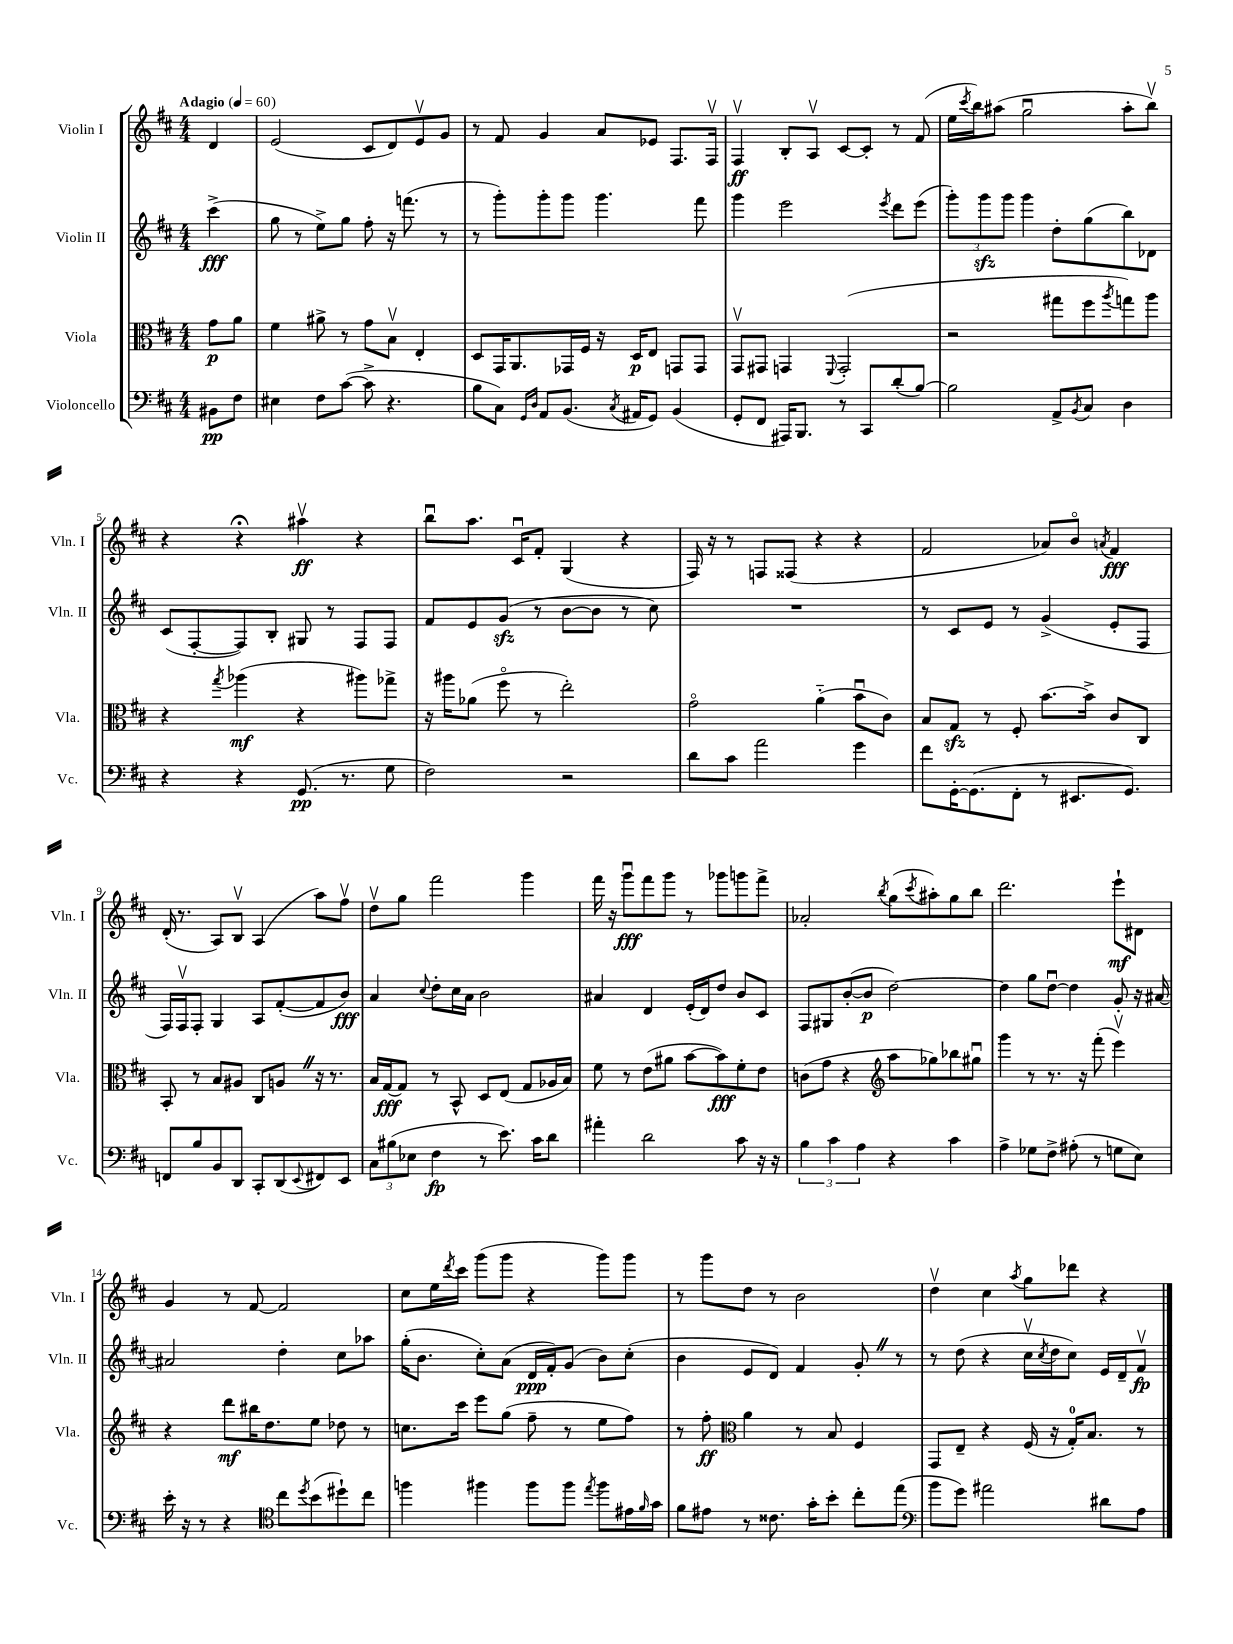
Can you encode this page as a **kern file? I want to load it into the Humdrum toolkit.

**kern	**kern	**kern	**kern
*staff4	*staff3	*staff2	*staff1
*clefF4	*clefC3	*clefG2	*clefG2
*k[f#c#]	*k[f#c#]	*k[f#c#]	*k[f#c#]
*M4/4	*M4/4	*M4/4	*M4/4
*MM60	*MM60	*MM60	*MM60
8BB#	8g	(4ccc#^	4d
8F#	8a	.	.
=	=	=	=
4E#	4f#	8gg	(2e
.	.	8r	.
8F#	8a#^	8ee^)	.
([8c#	8r	8gg	.
8c#^]	8g	8ff#'	8c#
4.r	8Bv	16r	8d)
.	.	(8.fff	.
.	4E'	.	8ev
.	.	8r	8g
=	=	=	=
8B	8D	8r	8r
8C#)	16GG	8ggg')	8f#
.	8.AA	.	.
16qqGG	.	.	.
16qqD	.	.	.
8AA	.	8ggg'	4g
(8.BB	16GG-	8ggg	.
.	16F#	.	.
.	16r	4.ggg	8a
8qC#	.	.	.
16AA#	16D	.	.
8GG)	8E	.	8e-
(4BB	8GG	.	8.F#
.	8GG	8fff#	.
.	.	.	16F#v
=	=	=	=
8GG'	8GGv	4ggg	4F#v
8FF#	8GG#	.	.
16AAA#)	4GG	2eee	8B'
8.BBB	.	.	.
.	.	.	8Av
.	8qqFF#	.	.
8r	(2GG'	.	[8c#
8CC#	.	.	8c#']
.	.	8qeee	.
(8d'	.	8ddd	8r
[8B)	.	(8eee	(8f#
=	=	=	=
2B]	2r	12ggg')	16ee
.	.	.	8qccc#
.	.	.	16bb)
.	.	12ggg	.
.	.	.	(8aa#
.	.	12ggg	.
.	.	4ggg	2ggu
8AA^	8gg#	8dd'	.
8qBB	.	.	.
8C#	8ff#	(8gg	.
.	8qaa	.	.
4D	8gg)	8bb)	8aa#'
.	8aa	8d-	8bbv)
=	=	=	=
4r	4r	(8c#	4r
.	.	[8F#'	.
.	8qgg	.	.
4r	(4aa-	8F#])	4r;
.	.	8B'	.
(8.GG	4r	8G#	4aa#v
.	.	8r	.
8.r	.	.	.
.	8aa#)	8F#	4r
8G	8gg-^	8F#	.
=	=	=	=
2F#)	16r	8f#	8bbu
.	16aa#	.	.
.	(8a-	8e	8.aa
.	8ff#o	(8g	.
.	.	.	16c#u
.	8r	8r	8f#'
2r	2ee')	[8b	(4G
.	.	8b]	.
.	.	8r	4r
.	.	8cc#)	.
=	=	=	=
8d	2go	1r	16F#)
.	.	.	16r
8c#	.	.	8r
2a	.	.	8F
.	.	.	(8F##
.	(4a'~	.	4r
4g	8bu	.	4r
.	8c#)	.	.
=	=	=	=
8f#	8B	8r	2f#
[16GG'	8G	8c#	.
(8.GG]	.	.	.
.	8r	8e	.
8FF#'	8F#'	8r	.
8r	[8.b	(4g^	8a-)
8.EE#	.	.	8bo
.	16b^]	.	.
.	.	.	8qa
.	8c#	8e'	4f#
8.GG)	.	.	.
.	8C#	8F#	.
=	=	=	=
8FF	8BB'	16F#)	(16d'
.	.	16F#v	8.r
8B	8r	8F#'	.
8BB	8B	4G	8A)
8DD	8A#	.	8Bv
8CC#'	8C#	8A	(4A
(8DD	8A	([8f#'	.
8qqEE	.	.	.
8FF#)	16r	8f#]	8aa)
.	8.r	.	.
8EE	.	8b)	8ff#v
=	=	=	=
12C#	16B	4a	8ddv
.	[16G	.	.
(12B#	.	.	.
.	8G]	.	8gg
12E-	.	.	.
.	.	8qqcc#	.
4F#	8r	8dd'	2fff#
.	8BB^^	16cc#	.
.	.	16a	.
8r	8D	2b	.
8.e)	(8E	.	.
.	8G	.	4ggg
16c#	.	.	.
8d	16A-	.	.
.	16B)	.	.
=	=	=	=
4a#'	8f#	4a#	16fff#
.	.	.	16r
.	8r	.	8gggu
2d	(8e	4d	8fff#
.	8a#	.	8ggg
.	[8b	(16e'	8r
.	.	16d)	.
.	8b])	8dd	8ggg-
8c#	8f#'	8b	8ggg
16r	8e	8c#	8fff#^
16r	.	.	.
=	=	=	=
6B	(8c	8F#	2a-'
.	8g	8G#	.
6c#	.	.	.
.	4r	([8b'	.
6A	.	.	.
.	.	8b]	.
*	*clefG2	*	*
.	.	.	8qbb
4r	8aa	[2dd)	(8gg
.	.	.	8qccc#
.	8gg-)	.	8aa#')
4c#	8bb-	.	8gg
.	8gg#u	.	8bb
=	=	=	=
4A^	4ggg	4dd]	2.ddd
8G-	8r	8gg	.
8F#^	8.r	[8ddu	.
(8A#'	.	4dd]	.
.	16r	.	.
8r	(8fff#'	.	.
8G	4eeev)	8g'	8eee`
8E)	.	16r	8d#
.	.	[16a#	.
=	=	=	=
16e'	4r	2a#]	4g
16r	.	.	.
8r	.	.	.
4r	8ddd	.	8r
.	16bb#	.	[8f#
.	8.dd	.	.
*clefC4	*	*	*
8cc#	.	4dd'	2f#]
8qdd	.	.	.
(8b	8ee	.	.
8dd#`)	8dd-	8cc#	.
8cc#	8r	8aa-	.
=	=	=	=
4ff	8.cc	(16gg'	8cc#
.	.	8.b	.
.	.	.	16ee
.	.	.	8qddd
.	16ccc#	.	16ccc#
4ff#	8eee	8cc#')	(8ggg
.	(8gg	(8a	8ggg
8ff#	8ff#~	16d	4r
.	.	16f#')	.
8ff#	8r	(8g	.
8qee	.	.	.
8ff#	8ee	8b)	8ggg)
16e#	8ff#)	(8cc#'	8ggg
16qqf#	.	.	.
16g	.	.	.
=	=	=	=
8f#	8r	4b	8r
8e#	8ff#'	.	8ggg
*	*clefC3	*	*
8r	4a	8e	8dd
8.c##	.	8d)	8r
.	8r	4f#	2b
16g'	.	.	.
8b'	8B	.	.
8cc#'	4F#	8g'	.
(8ee	.	8r	.
=	=	=	=
*clefF4	*	*	*
8b	8GG	8r	4ddv
8g)	8E~	(8dd	.
2a#	4r	4r	4cc#
.	.	.	8qaa
.	(16F#	16cc#v	8gg
.	.	8qcc#	.
.	16r	16dd	.
.	16G')	8cc#)	8ddd-
.	8.B	.	.
8d#	.	16e	4r
.	.	16d~	.
8A	8r	8f#v	.
==	==	==	==
*-	*-	*-	*-
